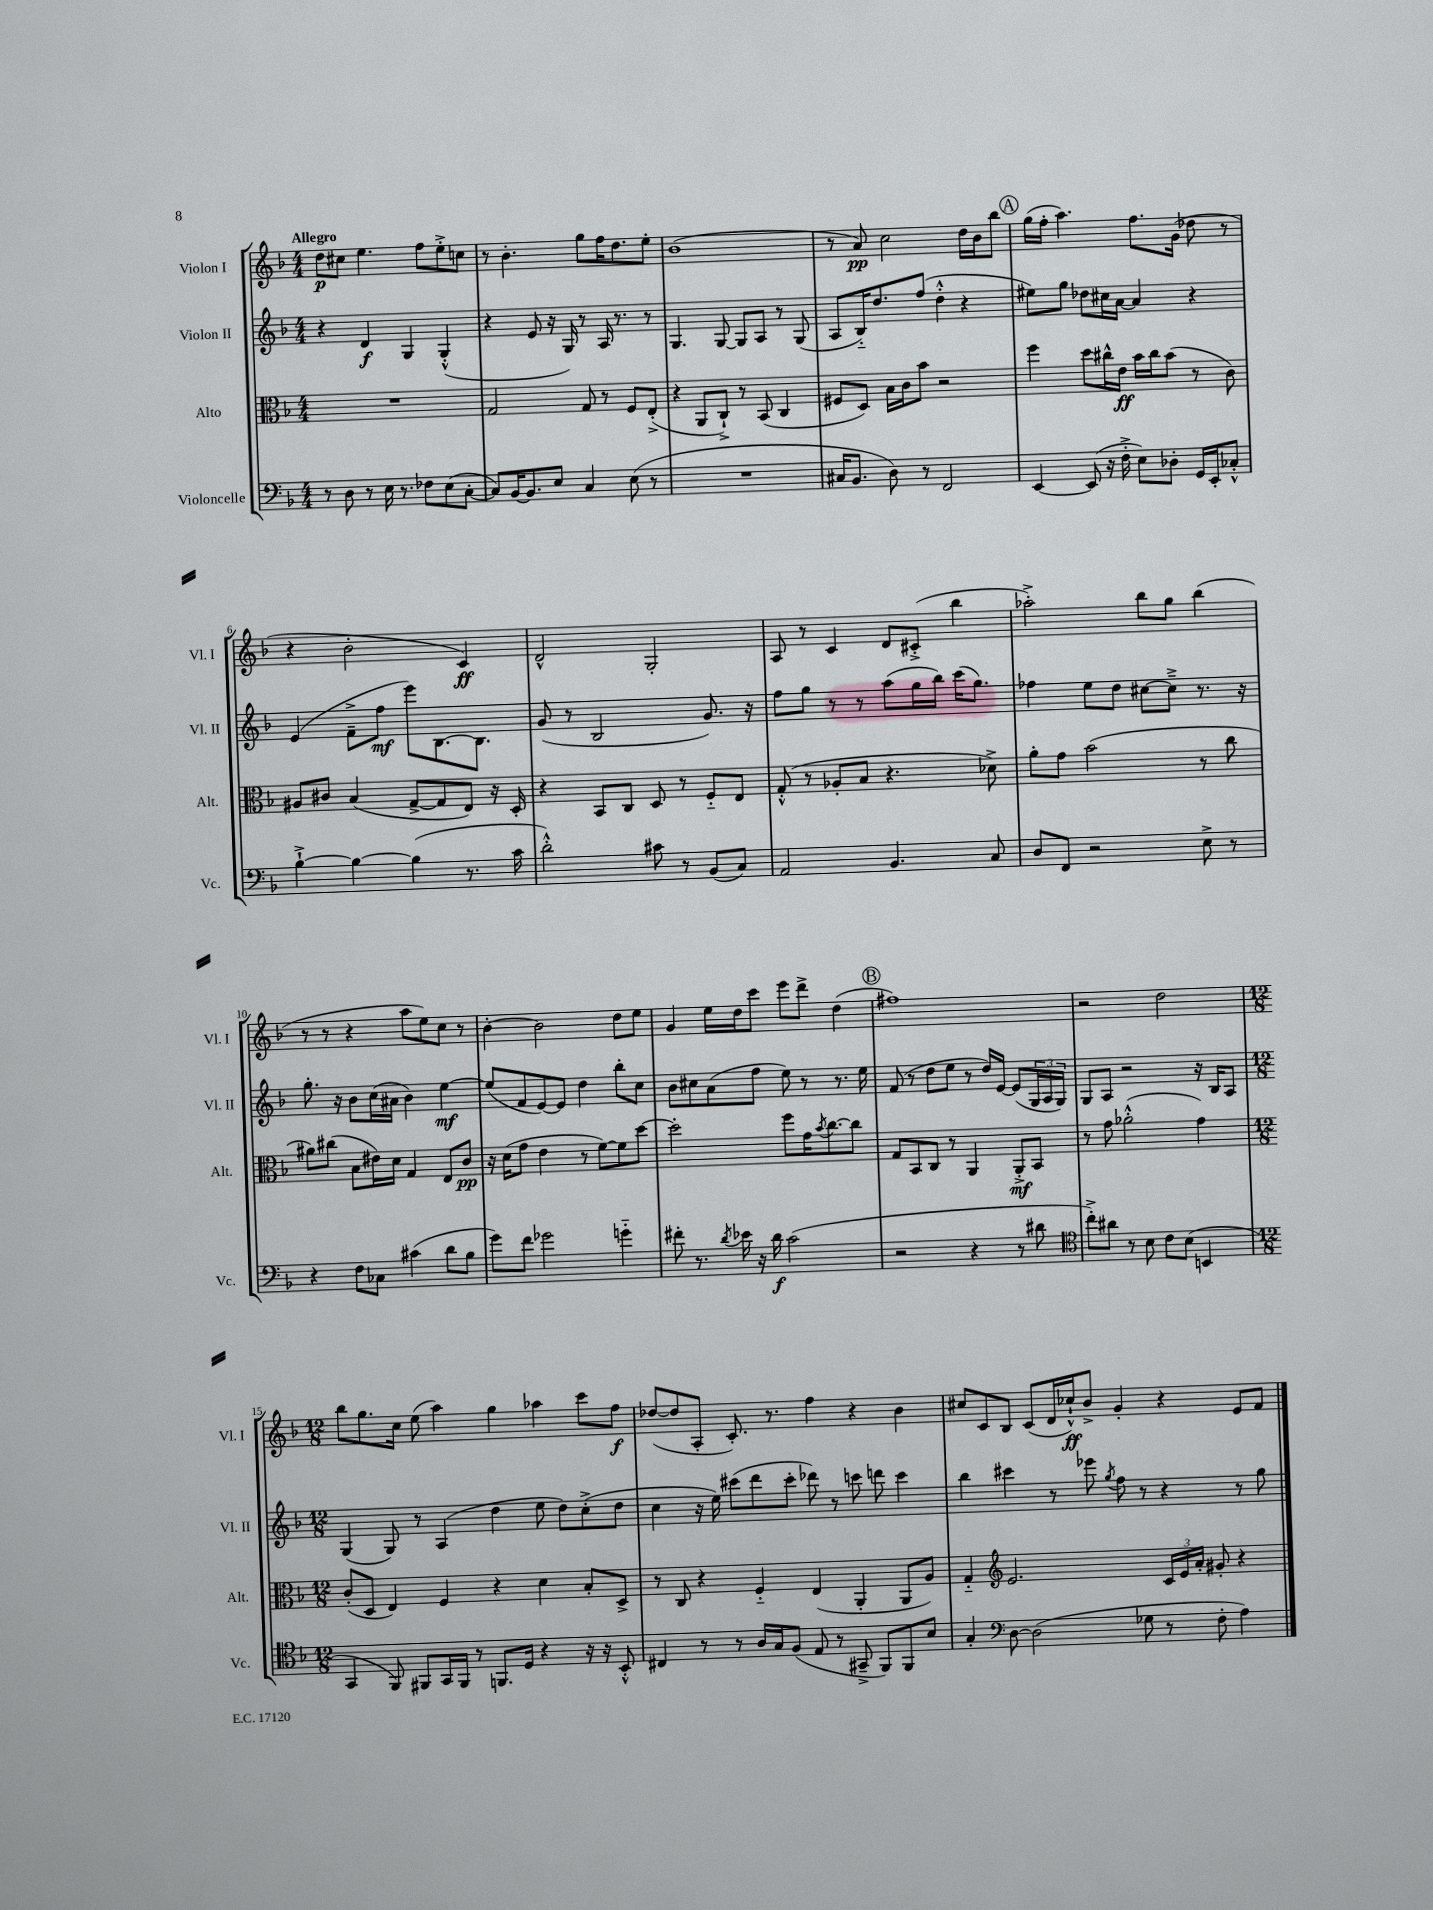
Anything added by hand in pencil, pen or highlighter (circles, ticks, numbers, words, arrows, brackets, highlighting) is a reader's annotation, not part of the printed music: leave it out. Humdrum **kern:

**kern	**kern	**kern	**kern
*staff4	*staff3	*staff2	*staff1
*clefF4	*clefC3	*clefG2	*clefG2
*k[b-]	*k[b-]	*k[b-]	*k[b-]
*M4/4	*M4/4	*M4/4	*M4/4
8r	1r	4r	8dd
8D	.	.	8cc#
8r	.	4d	4.ee
16E	.	.	.
8.r	.	.	.
.	.	4G	.
8F-	.	.	8ff
(8E	.	(4G'^^	8ee'^
[8C'	.	.	8cc
=	=	=	=
8C])	2G	4r	8r
[16BB-	.	.	4.b-'
8.BB-]	.	.	.
.	.	8e	.
8E	.	16r	.
.	.	16G)	.
4C	8G	8r	8gg
.	8r	16A	16ff
.	.	8.r	8.dd
(8E	8F	.	.
8r	(8E'^	8r	8ee'
=	=	=	=
1r	4r	4.G	(1b-
.	8AA	.	.
.	8C`^)	[8G	.
.	8r	8G]	.
.	(8BB-	8A	.
.	4C	8r	.
.	.	(8G	.
=	=	=	=
16C#	8F#	8A	8r
8.BB-	.	.	.
.	8D)	16B-'~)	8a)
.	.	8.dd	.
8D)	16B-	.	2cc
.	16c	.	.
8r	8b-	(8ff	.
2FF	2r	4dd'^^	.
.	.	4r	16dd
.	.	.	16b-
.	.	.	8bb-
=	=	=	=
[4EE	4ff	8ee#)	(16gg
.	.	.	16ff'
.	.	8gg	4.aa)
(8EE]	8dd	8dd-	.
16r	16cc#^^	16cc#	.
16F'^	16e	[16a	.
8E)	16b-	4a]	8.ff
.	16cc#	.	.
8D-'	(8b-	.	.
.	.	.	(16g
16GG	8r	4r	8dd-
16EE'	.	.	.
8C-'^^	8c)	.	8r
=	=	=	=
[4B-`^	8A#	(4e	4r
.	8c#	.	.
4B-_	(4B-	8f~^	2b-'
.	.	8ff	.
(4B-]	[8G^	8eee)	.
.	8G]	[8.B-	.
8.r	8E)	.	4c)
.	.	8.B-]	.
.	16r	.	.
16c	16D'	.	.
=	=	=	=
2d'^^)	4r	(8g	2d^^
.	.	8r	.
.	8BB-	2B-	.
.	8C	.	.
8c#	8D	.	2G'
8r	8r	.	.
(8BB-	8F'~	8.g)	.
8C)	8E	.	.
.	.	16r	.
=	=	=	=
2AA	(8G'^^	8ff	8A
.	8r	8gg	8r
.	8A-'	8r	4c
.	8B-	8r	.
4.BB-	4.r	(8aa	8d
.	.	16gg	(8c#'^
.	.	16bb-)	.
.	.	(16ccc	4bb-
.	.	8.gg)	.
8C	8d-^)	.	.
=	=	=	=
8D	8a'	4ff-	2aa-'^)
8FF	8g	.	.
2r	(2b-	8ee	.
.	.	8dd	.
.	.	[8cc#	8bb-
.	.	8cc#~^]	8gg
8E^	8r	8.r	(4bb-
8r	8cc	.	.
.	.	16r	.
=	=	=	=
4r	8a#)	8.gg'	8r
.	(8cc#	.	8r
.	.	16r	.
8F	8B-	8b-	4r
8C-	16e#)	(16cc	.
.	16d	16a#	.
(4c#	4G	4b-)	8aa
.	.	.	8ee)
8d	8E	[4ee	8cc
8B-	8c	.	8r
=	=	=	=
8g)	16r	(8ee]	[4b-'
.	(16d	.	.
8f	8g	8f	.
2g-	4e	[8e)	2b-]
.	.	8e]	.
.	8r	4dd	.
.	[8f)	.	.
4g'~	8f]	8bb-'	8dd
.	[8dd	8cc	8ee
=	=	=	=
8f#'	2dd']	8b-	4g
8.r	.	8cc#	.
.	.	(8a	16ee
8qd	.	.	.
16e-	.	.	16dd
16r	.	8ff	8ccc
16d	.	.	.
(2c	8ff	8ee)	8eee
.	16g	8r	8ddd^
.	8qb-	.	.
.	[8.cc	.	.
.	.	8.r	(4dd
.	8cc]	.	.
.	.	16ee	.
=	=	=	=
2r	8G	(8f	1ff#)
.	8BB-	8r	.
.	8C	8dd	.
.	8r	8ee	.
4r	4AA	8r	.
.	.	16dd)	.
.	.	[16e	.
8r	8AA'^	(8e]	.
8d#	8BB-	24G	.
.	.	24A	.
.	.	24G)	.
=	=	=	=
*clefC4	*	*	*
8cc'^)	8r	8G	2r
8a#	8g	8A	.
8r	(2a-'^^	2r	.
8B-	.	.	.
8c	.	.	2dd
(8B-	.	.	.
4BB	4g)	16r	.
.	.	16B-	.
.	.	8A	.
=	=	=	=
*M12/8	*M12/8	*M12/8	*M12/8
4GG	(8c'	(4G	8bb-
.	8D	.	8.gg
8FF)	4E)	8G)	.
.	.	.	16cc
8FF#	.	8r	(8ee
16GG	4F	(4A	4aa)
16FF#	.	.	.
8r	.	.	.
8.FF	4r	4dd	4gg
16D	.	.	.
4r	4d	8ee	4aa-
.	.	8dd)	.
16r	8B-'	(8cc'^	8ccc
16r	.	.	.
8BB-'^^	8D^	8dd	8ff
=	=	=	=
4C#	8r	4cc	([8dd-
.	8C	.	8dd-]
8r	4r	16r	8A'
.	.	16ee)	.
8r	.	(8ccc#	8.c')
16A	4F'~	8ddd	.
16G	.	.	8.r
(8F	.	8ccc#'	.
8E	(4E	8ddd-)	4ff
8r	.	8r	.
8GG#~^	4AA'	8ccc	4r
8FF)	.	8ddd	.
8FF	8AA	4ccc	4b-
8B-	8A)	.	.
=	=	=	=
4G'	4G'~	4bb-	8cc#
.	.	.	8c
*clefF4	*clefG2	*	*
[8D	2.e	4ccc#	8B-
(2D]	.	.	(8c
.	.	8r	16d
.	.	.	16cc-`^^)
.	.	8eee-	8b-^
.	.	8qgg	.
.	.	8ff	4g'
8G-	.	8r	.
8r	24c	4r	4r
.	24e	.	.
.	24a'	.	.
8F'	8g#'	.	.
4A)	4r	8r	8e
.	.	8gg	8f
==	==	==	==
*-	*-	*-	*-
